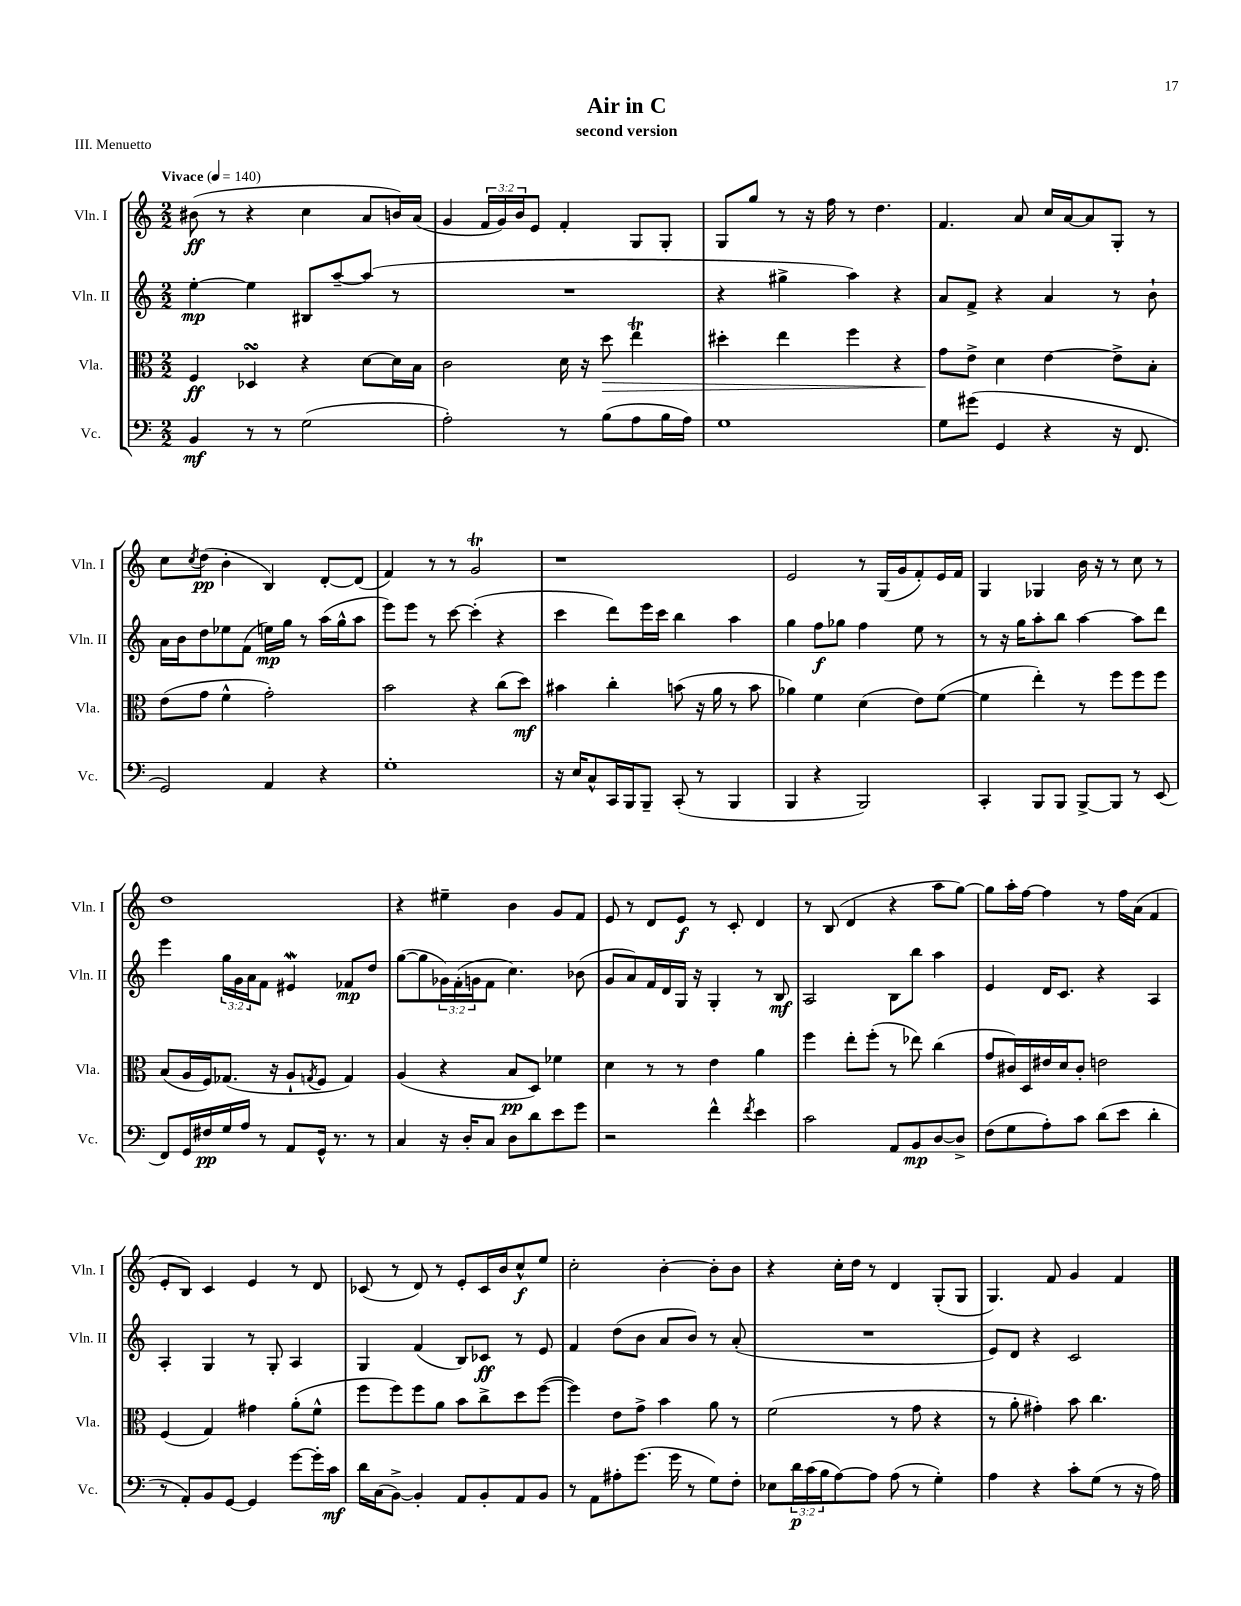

**kern	**kern	**kern	**kern
*staff4	*staff3	*staff2	*staff1
*clefF4	*clefC3	*clefG2	*clefG2
*k[]	*k[]	*k[]	*k[]
*M2/2	*M2/2	*M2/2	*M2/2
*MM140	*MM140	*MM140	*MM140
4BB/	4F/	[4ee'\	(8b#\
.	.	.	8r
8r	4D-/	4ee\]	4r
8r	.	.	.
(2G\	4r	8B#/L	4cc\
.	.	[8aa~/	.
.	[8d\L	(8aa/]J	8a/L
.	16d\]L	8r	16b/L)
.	16B\JJ	.	(16a/JJ
=	=	=	=
2A'\)	2c\	1r	4g/
.	.	.	24f/LL
.	.	.	24g/)
.	.	.	24b/J
.	.	.	8e/J
8r	16d\	.	4f'/
.	16r	.	.
(8B\L	8dd\	.	.
8A\	4ee\	.	8G/L
16B\L	.	.	8G'/J
16A\JJ)	.	.	.
=	=	=	=
1G	4dd#'\	4r	8G/L
.	.	.	8gg/J
.	4ee\	4gg#^\	8r
.	.	.	16r
.	.	.	16ff\
.	4ff\	4aa\)	8r
.	.	.	4.dd\
.	4r	4r	.
=	=	=	=
8G\L	8g\L	8a/L	4.f/
(8g#\J	8e^\J	8f^/J	.
4GG/	4d\	4r	.
.	.	.	8a/
4r	[4e\	4a/	16cc/LL
.	.	.	[16a/J
.	.	.	8a/]
16r	8e^\]L	8r	8G'/J
8.FF/	.	.	.
.	8B'\J	8b`\	8r
=	=	=	=
2GG/)	(8e\L	16a\LL	8cc\L
.	.	16b\J	.
.	.	.	8qcc/
.	8g\J	8dd\	(8dd\J
.	4f^^\	8ee-\	4b'\
.	.	(8f\J	.
4AA/	2g'\)	16ee\LL)	4B/)
.	.	16gg\JJ	.
.	.	8r	.
4r	.	(16aa\LL	[8d'/L
.	.	16gg^^\J	.
.	.	8aa\J	(8d/]J
=	=	=	=
1G'	2b\	8eee\L)	4f/)
.	.	8eee\J	.
.	.	8r	8r
.	.	[8ccc\	8r
.	4r	(4ccc'\]	2g/
.	(8cc\L	4r	.
.	8dd\J)	.	.
=	=	=	=
16r	4b#\	4ccc\	1r
16E/LK	.	.	.
8C^^/	.	.	.
16CC/L	4cc'\	8ddd\L)	.
16BBB/J	.	.	.
8BBB~/J	.	16eee\L	.
.	.	16ccc\JJ	.
(8CC'/	(8b\	4bb\	.
8r	16r	.	.
.	16a\	.	.
4BBB/	8r	4aa\	.
.	8b\	.	.
=	=	=	=
4BBB/	4a-\)	4gg\	2e/
4r	4f\	8ff\L	.
.	.	8gg-\J	.
2BBB/)	(4d\	4ff\	8r
.	.	.	(16G/LL
.	.	.	16g/J
.	8e\L)	8ee\	8f'/)
.	([8f\J	8r	16e/L
.	.	.	16f/JJ
=	=	=	=
4CC'/	4f\]	8r	4G/
.	.	16r	.
.	.	16gg\LK	.
8BBB/L	4ee'\)	8aa'\	4G-/
8BBB/J	.	8bb\J	.
[8BBB^/L	8r	[4aa\	16b\
.	.	.	16r
8BBB/]J	8ff\L	.	8r
8r	8ff\	8aa\]L	8cc\
(8EE/	8ff\J	8ddd\J	8r
=	=	=	=
8FF/L)	(8B/L	4eee\	1dd
16GG/L	16A/L	.	.
16F#/	16F/J)	.	.
16G/	(8.G-/J	24gg\LL	.
.	.	24g\	.
16A/JJ	.	.	.
.	.	24a\J	.
8r	.	8f\J	.
.	16r	.	.
8AA/L	8A`/L	4e#/	.
.	8qG/	.	.
16GG^^/Jk	8F/J	.	.
8.r	.	.	.
.	4G/)	8f-/L	.
8r	.	8dd/J	.
=	=	=	=
4C/	(4A/	([8gg\L	4r
.	.	8gg\]	.
16r	4r	24g-\L)	4ee#~\
.	.	(24f'\	.
16D'/LK	.	.	.
.	.	24g\J	.
8C/J	.	8f\J	.
8D\L	8B/L	4.cc\)	4b\
8d\	8D/J)	.	.
8e\	4f-\	.	8g/L
8g\J	.	(8b-\	8f/J
=	=	=	=
2r	4d\	8g/L	8e/
.	.	8a/)	8r
.	8r	16f/L	8d/L
.	.	16d/	.
.	8r	16G/JJ	8e/J
.	.	16r	.
4f^^\	4e\	4G'/	8r
.	.	.	8c'/
8qf/	.	.	.
4e\	4a\	8r	4d/
.	.	8B/	.
=	=	=	=
2c\	4ff\	2A/	8r
.	.	.	(8B/
.	8ee'\L	.	4d/
.	(8ff'\J	.	.
8AA/L	8r	8B\L	4r
8BB/	8ee-\)	8bb\J	.
[8D/	(4cc\	4aa\	8aa\L
8D^/]J	.	.	[8gg\J)
=	=	=	=
(8F\L	8g/L	4e/	8gg\]L
8G\	16c#/L)	.	16aa'\L
.	16D/	.	[16ff\JJ
8A'\)	16e#/	16d/LK	4ff\]
.	16d/J	8.c/J	.
8c\J	8c#'/J	.	.
(8d\L	2e\	4r	8r
8e\J	.	.	16ff\LL
.	.	.	(16a\JJ
4d'\	.	4A/	4f/
=	=	=	=
8r	(4F/	4A'/	8e'/L
8AA'/L)	.	.	8B/J)
8BB/	4G/)	4G/	4c/
[8GG/J	.	.	.
4GG/]	4g#\	8r	4e/
.	.	8G'/	.
[8g\L	(8a'\L	4A/	8r
16g'\]L	8f^^\J	.	8d/
16c\JJ	.	.	.
=	=	=	=
16d\LL	8ff\L	4G/	(8c-/
(16C\J	.	.	.
[8BB^\J)	8ff\)	.	8r
4BB'/]	8ff\	(4f/	8d/)
.	8a\J	.	8r
8AA/L	8b\L	8B/L)	8e'/L
8BB'/	8cc^\	8c-/J	16c-/L
.	.	.	16b/J
8AA/	8dd\	8r	8cc^^/
8BB/J	([8ff\J	8e/	8ee/J
=	=	=	=
8r	4ff\])	4f/	2cc'\
8AA\L	.	.	.
8A#'\	8e\L	(8dd\L	.
(8.g\J	8g^\J	8b\J	.
.	4b\	8a/L	[4b'\
16g\	.	.	.
8r	.	8b/J)	.
8G\L)	8a\	8r	8b'\]L
8F'\J	8r	(8a'/	8b\J
=	=	=	=
8E-\L	(2f\	1r	4r
24d\L	.	.	.
(24c\	.	.	.
24B\J	.	.	.
[8A\)	.	.	16cc'\LL
.	.	.	16dd\JJ
8A\]J	.	.	8r
(8A\	8r	.	4d/
8r	8g\	.	.
4G'\)	4r	.	(8G'/L
.	.	.	8G/J
=	=	=	=
4A\	8r	8e/L)	4.G/)
.	8a'\	8d/J	.
4r	4g#'\)	4r	.
.	.	.	8f/
8c'\L	8b\	2c/	4g/
(8G\J	4.cc\	.	.
8r	.	.	4f/
16r	.	.	.
16A\)	.	.	.
==	==	==	==
*-	*-	*-	*-
